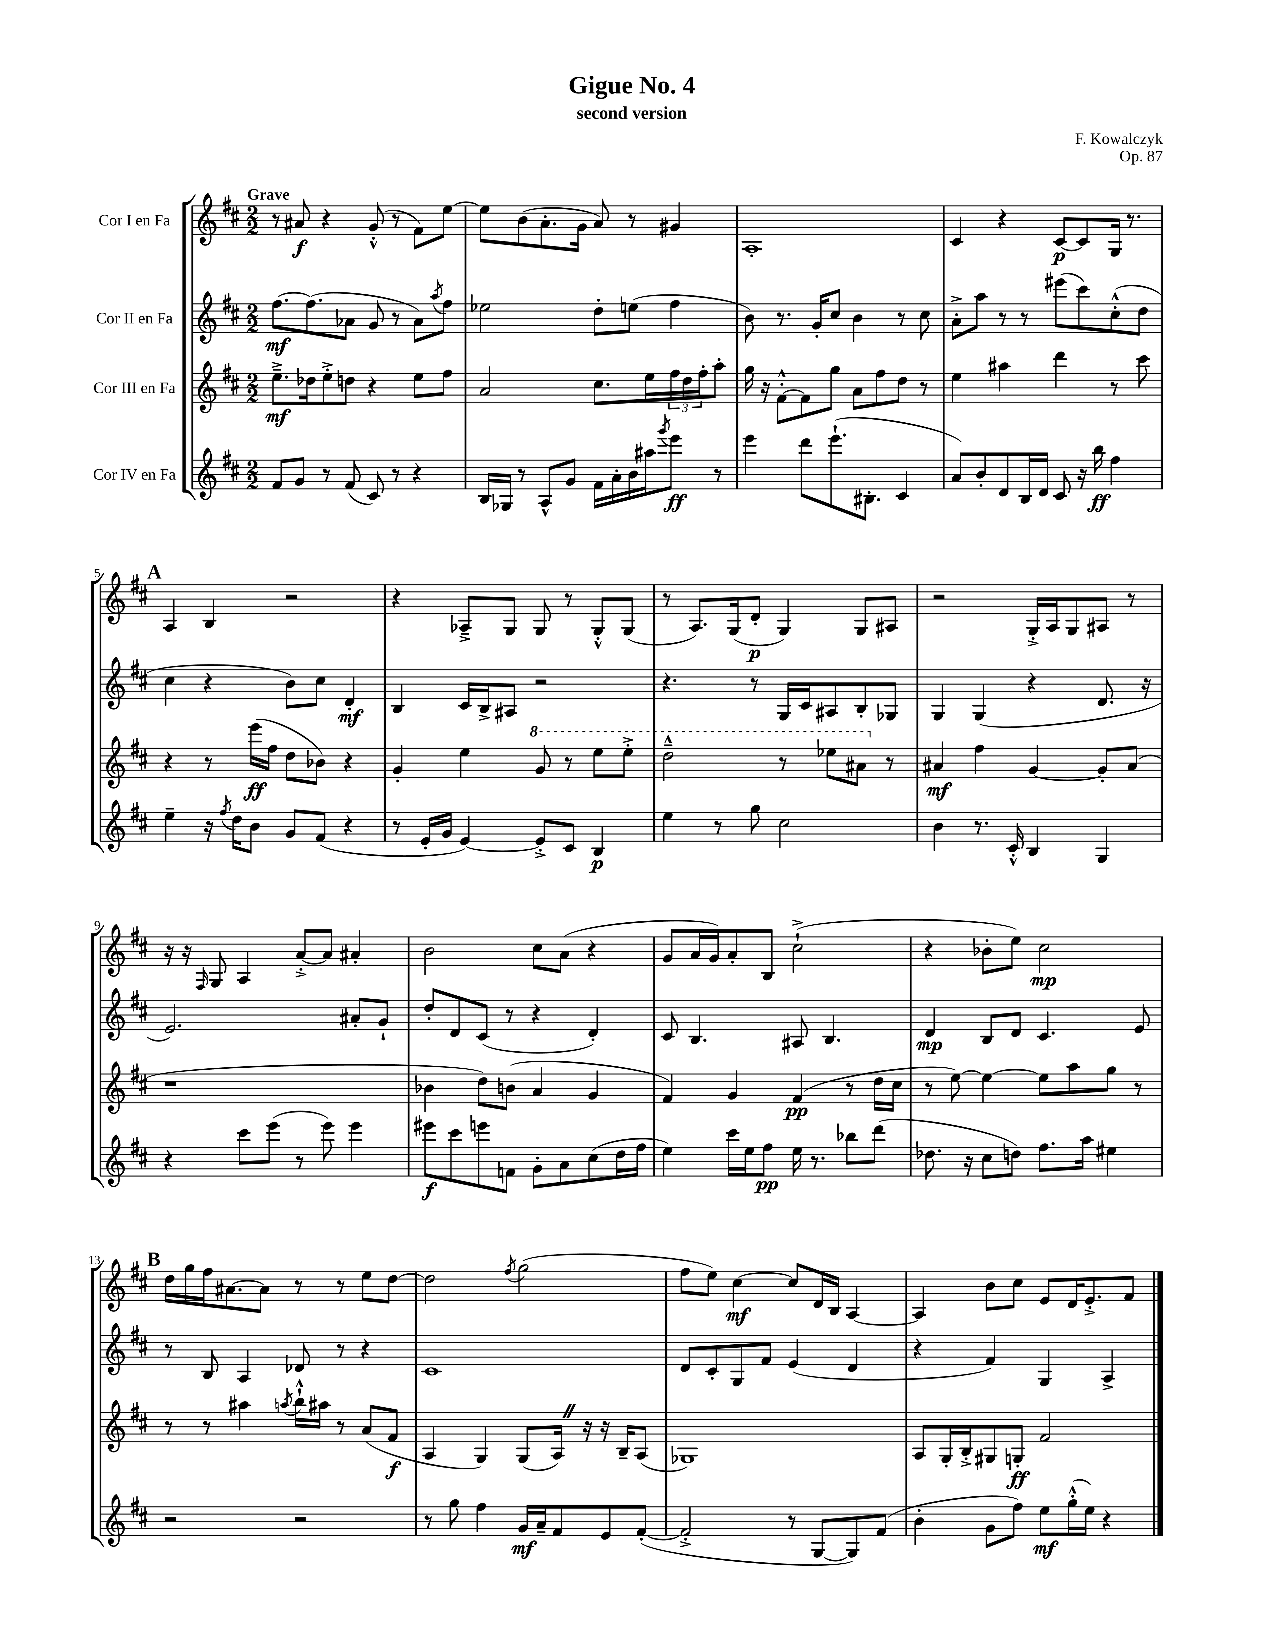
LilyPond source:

\header { title = "Gigue No. 4" composer = "F. Kowalczyk" subtitle = "second version" opus = "Op. 87" }
<<
\new StaffGroup <<
\new Staff = "s0" \with { instrumentName = "Cor I en Fa" } {
    \clef treble \key d \major \numericTimeSignature \time 2/2 \tempo "Grave"
    r8 ais'8\f r4 g'8-.-^( r8 fis'8) e''8~ |
    e''8 b'8( a'8.-. g'16 a'8) r8 gis'4 |
    a1-. |
    cis'4 r4 cis'8~\p cis'8 g16 r8. |
    \mark \markup { \bold "A" } a4 b4 r2 |
    r4 aes8---> g8 g8 r8 g8-.-^ g8( |
    r8 a8.) g16( d'8-.\p g4) g8 ais8 |
    r2 g16-.-> a16 g8 ais8 r8 |
    r16 r16 \grace { fis16 } g8 a4 a'8~-.-> a'8 ais'4-. |
    b'2 cis''8 a'8( r4 |
    g'8 a'16 g'16) a'8-. b8 cis''2-!->( |
    r4 bes'8-. e''8) cis''2\mp |
    \mark \markup { \bold "B" } d''16 g''16 fis''16 ais'8.~ ais'8 r8 r8 e''8 d''8~ |
    d''2 \acciaccatura { fis''8 } g''2( |
    fis''8 e''8) cis''4~\mf cis''8 d'16 b16 a4~ |
    a4 b'8 cis''8 e'8 d'16 e'8.-.-> fis'8 \bar "|." |
}
\new Staff = "s1" \with { instrumentName = "Cor II en Fa" } {
    \clef treble \key d \major \numericTimeSignature \time 2/2
    fis''8.~\mf fis''8.( aes'8 g'8 r8 aes'8) \acciaccatura { a''8 } fis''8 |
    ees''2 d''8-. e''8( fis''4 |
    b'8) r8. g'16-. cis''8 b'4 r8 cis''8 |
    a'8-.-> a''8 r8 r8 eis'''8( cis'''8) cis''8-.-^( d''8 |
    \mark \markup { \bold "A" } cis''4 r4 b'8) cis''8 d'4-.\mf |
    b4 cis'16 b16-> ais8 r2 |
    r4. r8 g16 cis'16 ais8 b8-. ges8 |
    g4 g4( r4 d'8. r16 |
    e'2.) ais'8-. g'8-! |
    d''8-. d'8 cis'8( r8 r4 d'4-.) |
    cis'8 b4. ais8 b4. |
    d'4\mp b8 d'8 cis'4. e'8 |
    \mark \markup { \bold "B" } r8 b8 a4 des'8 r8 r4 |
    cis'1 |
    d'8 cis'8-. g8 fis'8 e'4( d'4 |
    r4 fis'4) g4 a4-> \bar "|." |
}
\new Staff = "s2" \with { instrumentName = "Cor III en Fa" } {
    \clef treble \key d \major \numericTimeSignature \time 2/2
    e''8.--->\mf des''16 e''8-.-> d''8 r4 e''8 fis''8 |
    a'2 cis''8. e''16 \tuplet 3/2 { fis''16 d''16 fis''16-. } a''8-. |
    g''16 r16 fis'8~-.-^ fis'8 g''8 a'8 fis''8 d''8 r8 |
    e''4 ais''4 d'''4 r8 cis'''8 |
    \mark \markup { \bold "A" } r4 r8 e'''16\ff( fis''16 d''8 bes'8) r4 |
    g'4-. e''4 \ottava #1 g''8 r8 e'''8 e'''8-.-> |
    d'''2---^ r8 ees'''8 ais''8 \ottava #0 r8 |
    ais'4\mf fis''4 g'4~ g'8-. ais'8( |
    r1 |
    bes'4 d''8) b'8( a'4 g'4 |
    fis'4) g'4 fis'4\pp( r8 d''16 cis''16 |
    r8 e''8~) e''4~ e''8 a''8 g''8 r8 |
    \mark \markup { \bold "B" } r8 r8 ais''4 \acciaccatura { a''8 } b''16-!-^ ais''16 r8 a'8( fis'8\f |
    a4 g4) g8( a16) \once \override BreathingSign.text = \markup { \musicglyph "scripts.caesura.straight" } \breathe r16 r16 b16-- a8( |
    ges1) |
    a8 g16-. b16-.-> gis8 g8-.\ff fis'2 \bar "|." |
}
\new Staff = "s3" \with { instrumentName = "Cor IV en Fa" } {
    \clef treble \key d \major \numericTimeSignature \time 2/2
    fis'8 g'8 r8 fis'8( cis'8) r8 r4 |
    b16 ges16 r8 a8-^ g'8 fis'16 a'16-. b'16 ais''16 \acciaccatura { g'''8 } e'''8\ff r8 |
    e'''4 d'''8 e'''8.-!( bis8.-. cis'4 |
    a'8) b'8-. d'8 b16 d'16 cis'8 r16 b''16\ff fis''4 |
    \mark \markup { \bold "A" } e''4-- r16 \acciaccatura { fis''8 } d''16 b'8 g'8 fis'8( r4 |
    r8 e'16-. g'16 e'4~) e'8-.-> cis'8 b4\p |
    e''4 r8 g''8 cis''2 |
    b'4 r8. cis'16-.-^ b4 g4 |
    r4 cis'''8 e'''8( r8 e'''8) e'''4 |
    eis'''8\f cis'''8 e'''8 f'8 g'8-. a'8 cis''8( d''16 fis''16 |
    e''4) cis'''16 e''16 fis''8\pp e''16 r8. bes''8 d'''8( |
    des''8. r16 cis''8 d''8) fis''8. a''16 eis''4 |
    \mark \markup { \bold "B" } r2 r2 |
    r8 g''8 fis''4 g'16\mf a'16-- fis'8 e'8 fis'8~-.( |
    fis'2-.-> r8 g8~ g8) fis'8( |
    b'4-. g'8 fis''8) e''8\mf g''16-.-^( e''16) r4 \bar "|." |
}
>>
>>
